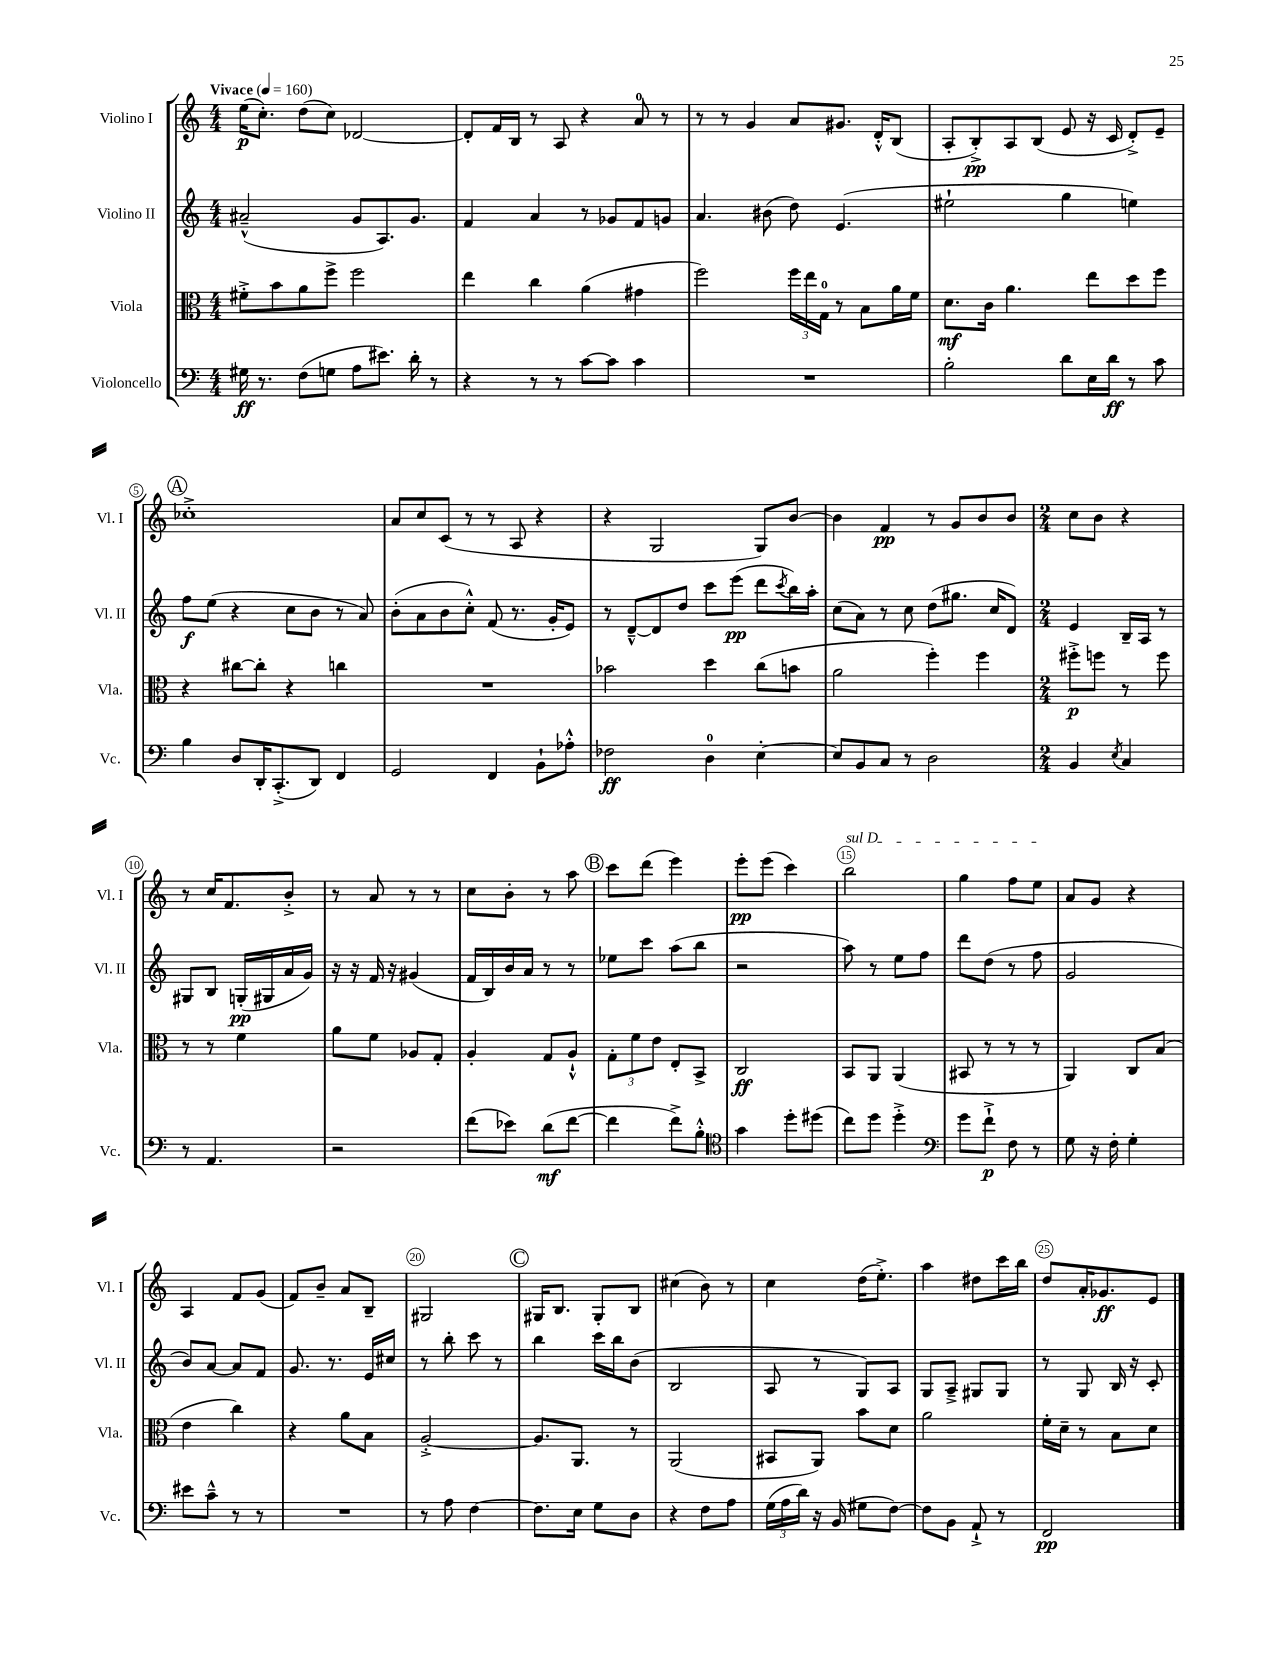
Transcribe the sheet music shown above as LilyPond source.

<<
\new StaffGroup <<
\new Staff = "s0" \with { instrumentName = "Violino I" shortInstrumentName = "Vl. I" } {
    \clef treble \key c \major \numericTimeSignature \time 4/4 \tempo "Vivace" 4 = 160
    e''16\p( c''8.-.) d''8( c''8) des'2~ |
    des'8-. f'16 b16 r8 a8 r4 a'8-0 r8 |
    r8 r8 g'4 a'8 gis'8. d'16-.-^ b8( |
    a8-. b8-.->\pp) a8 b8( e'8 r16 c'16 d'8-.->) e'8-- |
    \mark \markup { \circle "A" } ces''1-.-> |
    a'8 c''8 c'8( r8 r8 a8 r4 |
    r4 g2 g8) b'8~ |
    b'4 f'4\pp r8 g'8 b'8 b'8 |
    \numericTimeSignature \time 2/4 c''8 b'8 r4 |
    r8 c''16 f'8. b'8-.-> |
    r8 a'8 r8 r8 |
    c''8 b'8-. r8 a''8 |
    \mark \markup { \circle "B" } c'''8 d'''8( e'''4) |
    e'''8-.\pp e'''8( c'''4) |
    \once \override TextSpanner.bound-details.left.text = \markup { \italic "sul D" } b''2\startTextSpan |
    g''4 f''8 e''8\stopTextSpan |
    a'8 g'8 r4 |
    a4 f'8 g'8( |
    f'8) b'8-- a'8 b8-- |
    gis2 |
    \mark \markup { \circle "C" } gis16 b8. gis8-. b8 |
    cis''4( b'8) r8 |
    c''4 d''16( e''8.-.->) |
    a''4 dis''8 c'''16 b''16 |
    d''8 a'16-. ges'8.\ff e'8 \bar "|." |
}
\new Staff = "s1" \with { instrumentName = "Violino II" shortInstrumentName = "Vl. II" } {
    \clef treble \key c \major \numericTimeSignature \time 4/4
    ais'2---^( g'8 a8.) g'8. |
    f'4 a'4 r8 ges'8 f'8 g'8 |
    a'4. bis'8( d''8) e'4.( |
    eis''2-! g''4 e''4) |
    \mark \markup { \circle "A" } f''8\f e''8( r4 c''8 b'8 r8 a'8) |
    b'8-.( a'8 b'8 c''8-.-^) f'8( r8. g'16-. e'8) |
    r8 d'8~---^ d'8 d''8 c'''8 e'''8\pp( d'''8 \acciaccatura { c'''8 } b''16) a''16-. |
    c''8( a'8) r8 c''8 d''8( gis''8. c''16 d'8) |
    \numericTimeSignature \time 2/4 e'4 b16-- a16 r8 |
    gis8 b8 g16-.\pp( gis16 a'16 g'16) |
    r16 r16 f'16 r16 gis'4( |
    f'16 b16) b'16 a'16 r8 r8 |
    \mark \markup { \circle "B" } ees''8 c'''8 a''8( b''8 |
    r2 |
    a''8) r8 e''8 f''8 |
    d'''8 d''8( r8 f''8 |
    g'2 |
    b'8) a'8~ a'8 f'8 |
    g'8. r8. e'16 cis''16 |
    r8 b''8-. c'''8 r8 |
    \mark \markup { \circle "C" } b''4 c'''16 b''16 b'8( |
    b2 |
    a8 r8 g8) a8 |
    g8 a8---> gis8 gis8 |
    r8 g8 b16 r16 c'8-. \bar "|." |
}
\new Staff = "s2" \with { instrumentName = "Viola" shortInstrumentName = "Vla." } {
    \clef alto \key c \major \numericTimeSignature \time 4/4
    fis'8-.-> b'8 a'8 f''8-> f''2 |
    e''4 c''4 a'4( gis'4 |
    f''2) \tuplet 3/2 { f''16 e''16 g16-0 } r8 b8 a'16 f'16 |
    d'8.\mf c'16 a'4. e''8 d''8 f''8 |
    \mark \markup { \circle "A" } r4 cis''8~ cis''8-. r4 c''4 |
    R1 |
    bes'2 d''4 c''8( b'8 |
    a'2 f''4-.) f''4 |
    \numericTimeSignature \time 2/4 fis''8-.->\p f''8 r8 f''8 |
    r8 r8 f'4 |
    a'8 f'8 aes8 g8-. |
    a4-. g8 a8-!-^ |
    \mark \markup { \circle "B" } \tuplet 3/2 { g8-. f'8 e'8 } e8-. b,8-> |
    c2\ff |
    b,8 a,8 a,4( |
    bis,8 r8 r8 r8 |
    a,4) c8 b8( |
    e'4 c''4) |
    r4 a'8 b8 |
    a2~-.-> |
    \mark \markup { \circle "C" } a8. a,8. r8 |
    a,2( |
    bis,8 a,8) b'8 d'8 |
    a'2 |
    f'16-. d'16-- r8 b8 d'8 \bar "|." |
}
\new Staff = "s3" \with { instrumentName = "Violoncello" shortInstrumentName = "Vc." } {
    \clef bass \key c \major \numericTimeSignature \time 4/4
    gis16\ff r8. f8( g8 a8 eis'8.) d'16-. r8 |
    r4 r8 r8 c'8~ c'8 c'4 |
    R1 |
    b2-. d'8 e16 d'16\ff r8 c'8 |
    \mark \markup { \circle "A" } b4 d8 d,16-. c,8.-.->( d,8) f,4 |
    g,2 f,4 b,8-! aes8-.-^ |
    fes2\ff d4-0 e4~-. |
    e8 b,8 c8 r8 d2 |
    \numericTimeSignature \time 2/4 b,4 \acciaccatura { e8 } c4 |
    r8 a,4. |
    r2 |
    f'8( ees'8) d'8\mf( f'8~ |
    \mark \markup { \circle "B" } f'4 f'8->) b8-.-^ |
    \clef tenor g'4 d''8-. dis''8( |
    c''8) d''8 d''4-.-> |
    \clef bass g'8 f'8-!->\p f8 r8 |
    g8 r16 f16-. g4-. |
    eis'8 c'8---^ r8 r8 |
    R2 |
    r8 a8 f4~ |
    \mark \markup { \circle "C" } f8. e16 g8 d8 |
    r4 f8 a8 |
    \tuplet 3/2 { g16( a16 d'16) } r16 b,16( gis8 f8~) |
    f8 b,8 a,8-!-> r8 |
    f,2\pp \bar "|." |
}
>>
>>
\layout { \context { \Score \override BarNumber.break-visibility = ##(#f #t #t) barNumberVisibility = #(every-nth-bar-number-visible 5) \override BarNumber.stencil = #(make-stencil-circler 0.1 0.3 ly:text-interface::print) } }
